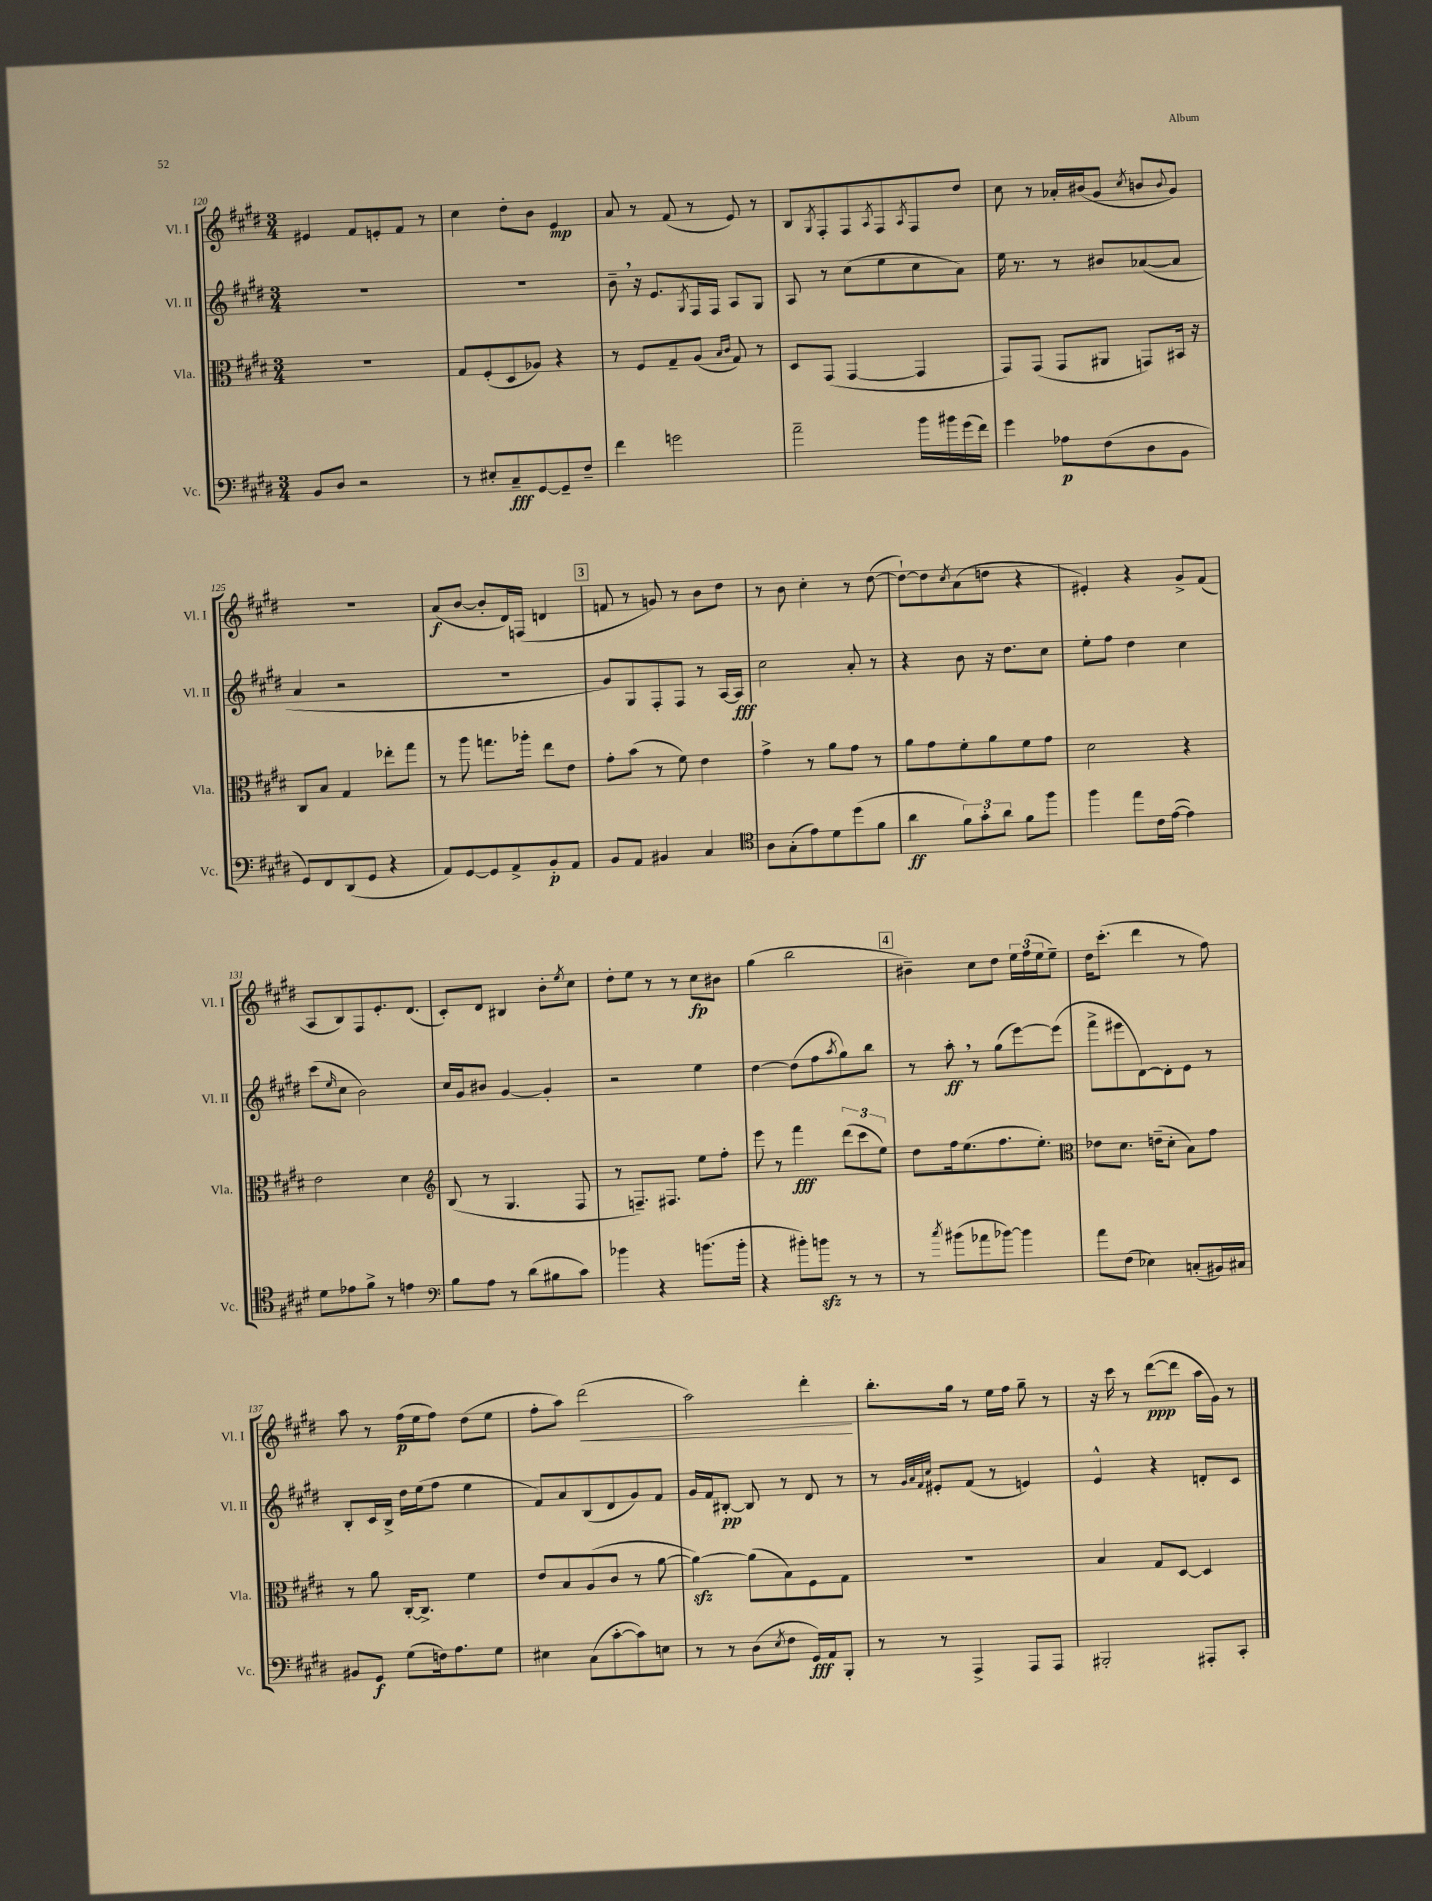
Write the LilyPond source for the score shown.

<<
\new StaffGroup <<
\new Staff = "s0" \with { instrumentName = "Vl. I" shortInstrumentName = "Vl. I" } {
    \clef treble \key e \major \numericTimeSignature \time 3/4
    eis'4 fis'8 e'8-. fis'8 r8 |
    cis''4 dis''8-. b'8 e'4\mp |
    a'8 r8 fis'8( r8 e'8) r8 |
    b8 \acciaccatura { gis8 } fis8-. fis8 \acciaccatura { a8 } fis8 \acciaccatura { a8 } fis8 dis''8 |
    cis''8 r8 aes'16-. bis'16( gis'8 \acciaccatura { cis''8 } b'8 \appoggiatura { b'8 } gis'8) |
    R2. |
    a'8\f( b'8~ b'8-. dis'16) f16( d'4 |
    \mark \markup { \box "3" } f'8 r8 g'8) r8 b'8 dis''8 |
    r8 b'8 cis''4-. r8 dis''8~( |
    dis''8~-!) dis''8 \acciaccatura { cis''8 } a'8( d''8 r4 |
    eis'4-.) r4 gis'8-> fis'8( |
    a8 b8) fis8 e'8.-. dis'8.( |
    cis'8-.) dis'8 bis4 b'8-. \acciaccatura { e''8 } cis''8 |
    dis''8-. e''8 r8 r8 cis''8\fp bis'8 |
    gis''4( b''2 |
    \mark \markup { \box "4" } bis'4--) cis''8 dis''8 \tuplet 3/2 { e''16 fis''16( e''16 } e''8--) |
    dis''16 cis'''8.-.( dis'''4 r8 fis''8) |
    a''8 r8 fis''16\p( e''16 fis''8) dis''8( e''8 |
    fis''8-. a''8) dis'''2\<( |
    a''2) dis'''4-.\! |
    b''8.-. gis''16 r8 e''16 fis''16 gis''8-- r8 |
    r16 cis'''16 r8 dis'''8~\ppp( dis'''8 a''16 gis'16) r8 \bar "|." |
}
\new Staff = "s1" \with { instrumentName = "Vl. II" shortInstrumentName = "Vl. II" } {
    \clef treble \key e \major \numericTimeSignature \time 3/4
    R2. |
    R2. |
    b'8-- \breathe r16 e'8. \acciaccatura { gis8 } fis16 fis16 a8 gis8 |
    a8 r8 cis''8( e''8 cis''8 a'8) |
    e''16 r8. r8 bis'8 aes'8~( aes'8 |
    a'4 r2 |
    R2. |
    \mark \markup { \box "3" } gis'8) gis8 fis8-. fis8 r8 a16~ a16\fff |
    cis''2 a'8-. r8 |
    r4 b'8 r16 dis''8. cis''8 |
    e''8-. fis''8 dis''4 cis''4 |
    cis'''8( \grace { e''16 } cis''8 b'2) |
    cis''16 gis'16 bis'8 gis'4~ gis'4-. |
    r2 e''4 |
    dis''4~ dis''8( fis''8 \acciaccatura { a''8 } gis''8) b''8 |
    \mark \markup { \box "4" } r8 a''8-.\ff \breathe r8 gis''8( e'''8~) e'''8( |
    fis'''8-> eis'''8 dis'8~) dis'8-. e'8 r8 |
    b8-. cis'16 b16-> dis''16 e''16( fis''8 e''4 |
    fis'8) a'8 b8( dis'8 gis'8) fis'8 |
    gis'16 fis'16 bis8~-.\pp bis8 r8 dis'8 r8 |
    r8 \grace { gis'32 a'32 fis'32 cis''32 } eis'8-. fis'8( r8 e'4) |
    e'4-^ r4 d'8-. cis'8 \bar "|." |
}
\new Staff = "s2" \with { instrumentName = "Vla." shortInstrumentName = "Vla." } {
    \clef alto \key e \major \numericTimeSignature \time 3/4
    R2. |
    gis8 fis8-.( dis8 aes8) r4 |
    r8 fis8 gis8-- a8( \grace { b16 cis'16 } gis8) r8 |
    dis8 gis,8( gis,4~ gis,4 |
    gis,8) gis,8( gis,8 ais,8 g,8) bis,16 r16 |
    cis8 b8 gis4 ees''8-. gis''8 |
    r8 a''8 g''8. aes''16-. e''8 e'8 |
    \mark \markup { \box "3" } gis'8-. b'8( r8 fis'8) e'4 |
    gis'4-> r8 a'8 gis'8 r8 |
    a'8 gis'8 fis'8-. a'8 fis'8 gis'8 |
    dis'2 r4 |
    e'2 dis'4 |
    \clef treble b8( r8 gis4. fis8 |
    r8 f8.--) fis8. e''8 fis''8-. |
    e'''8 r8 fis'''4\fff \tuplet 3/2 { dis'''8( cis'''8 e''8) } |
    \mark \markup { \box "4" } dis''8 fis''16 e''8.( fis''8. e''8.-.) |
    \clef alto ees'8 dis'8. e'16--( dis'8-. b8) gis'8 |
    r8 a'8 cis16~-. cis8.-> fis'4 |
    e'8 b8 a8( cis'8 r8 a'8~ |
    a'4~\sfz) a'8( b8) fis8 gis8 |
    R2. |
    b4 gis8 dis8~ dis4 \bar "|." |
}
\new Staff = "s3" \with { instrumentName = "Vc." shortInstrumentName = "Vc." } {
    \clef bass \key e \major \numericTimeSignature \time 3/4
    b,8 dis8 r2 |
    r8 eis8-. cis8--\fff gis,8~ gis,8-- fis8-- |
    fis'4 g'2 |
    a'2-- b'16 bis'16 gis'16( fis'16) |
    gis'4 aes8\p fis8( dis8 b,8 |
    gis,8) fis,8 dis,8( gis,8 r4 |
    a,8) gis,8~ gis,8 a,8-> b,8-.\p a,8 |
    \mark \markup { \box "3" } b,8 a,8 bis,4 cis4 |
    \clef tenor a8 gis8-.( e'8) dis'8 dis''8( fis'8 |
    a'4\ff \tuplet 3/2 { fis'8) gis'8-. a'8 } fis'8 fis''8 |
    fis''4 e''8 cis'16 e'16~( e'4) |
    dis'8 ees'8 fis'8-> r8 e'4 |
    \clef bass b8 a8 r8 dis'8( bis8 cis'8) |
    bes'4 r4 b'8.( b'16-. |
    r4 bis'8-.) b'8\sfz r8 r8 |
    \mark \markup { \box "4" } r8 \acciaccatura { cis''8 } bis'8( aes'8 bes'8~) bes'4 |
    a'8 fis8( ees4) c8-.( bis,16) cis16 |
    bis,8 gis,8\f gis8( f16) a8. gis8 |
    eis4 cis8( cis'8~-. cis'8) e8 |
    r8 r8 dis8( \acciaccatura { e8 } fis8 gis,16\fff) a,16 b,,8-. |
    r8 r8 a,,4-> a,,8 a,,8 |
    bis,,2-. ais,,8-. cis,8-. \bar "|." |
}
>>
>>
\layout { \context { \Score currentBarNumber = #120 } }
